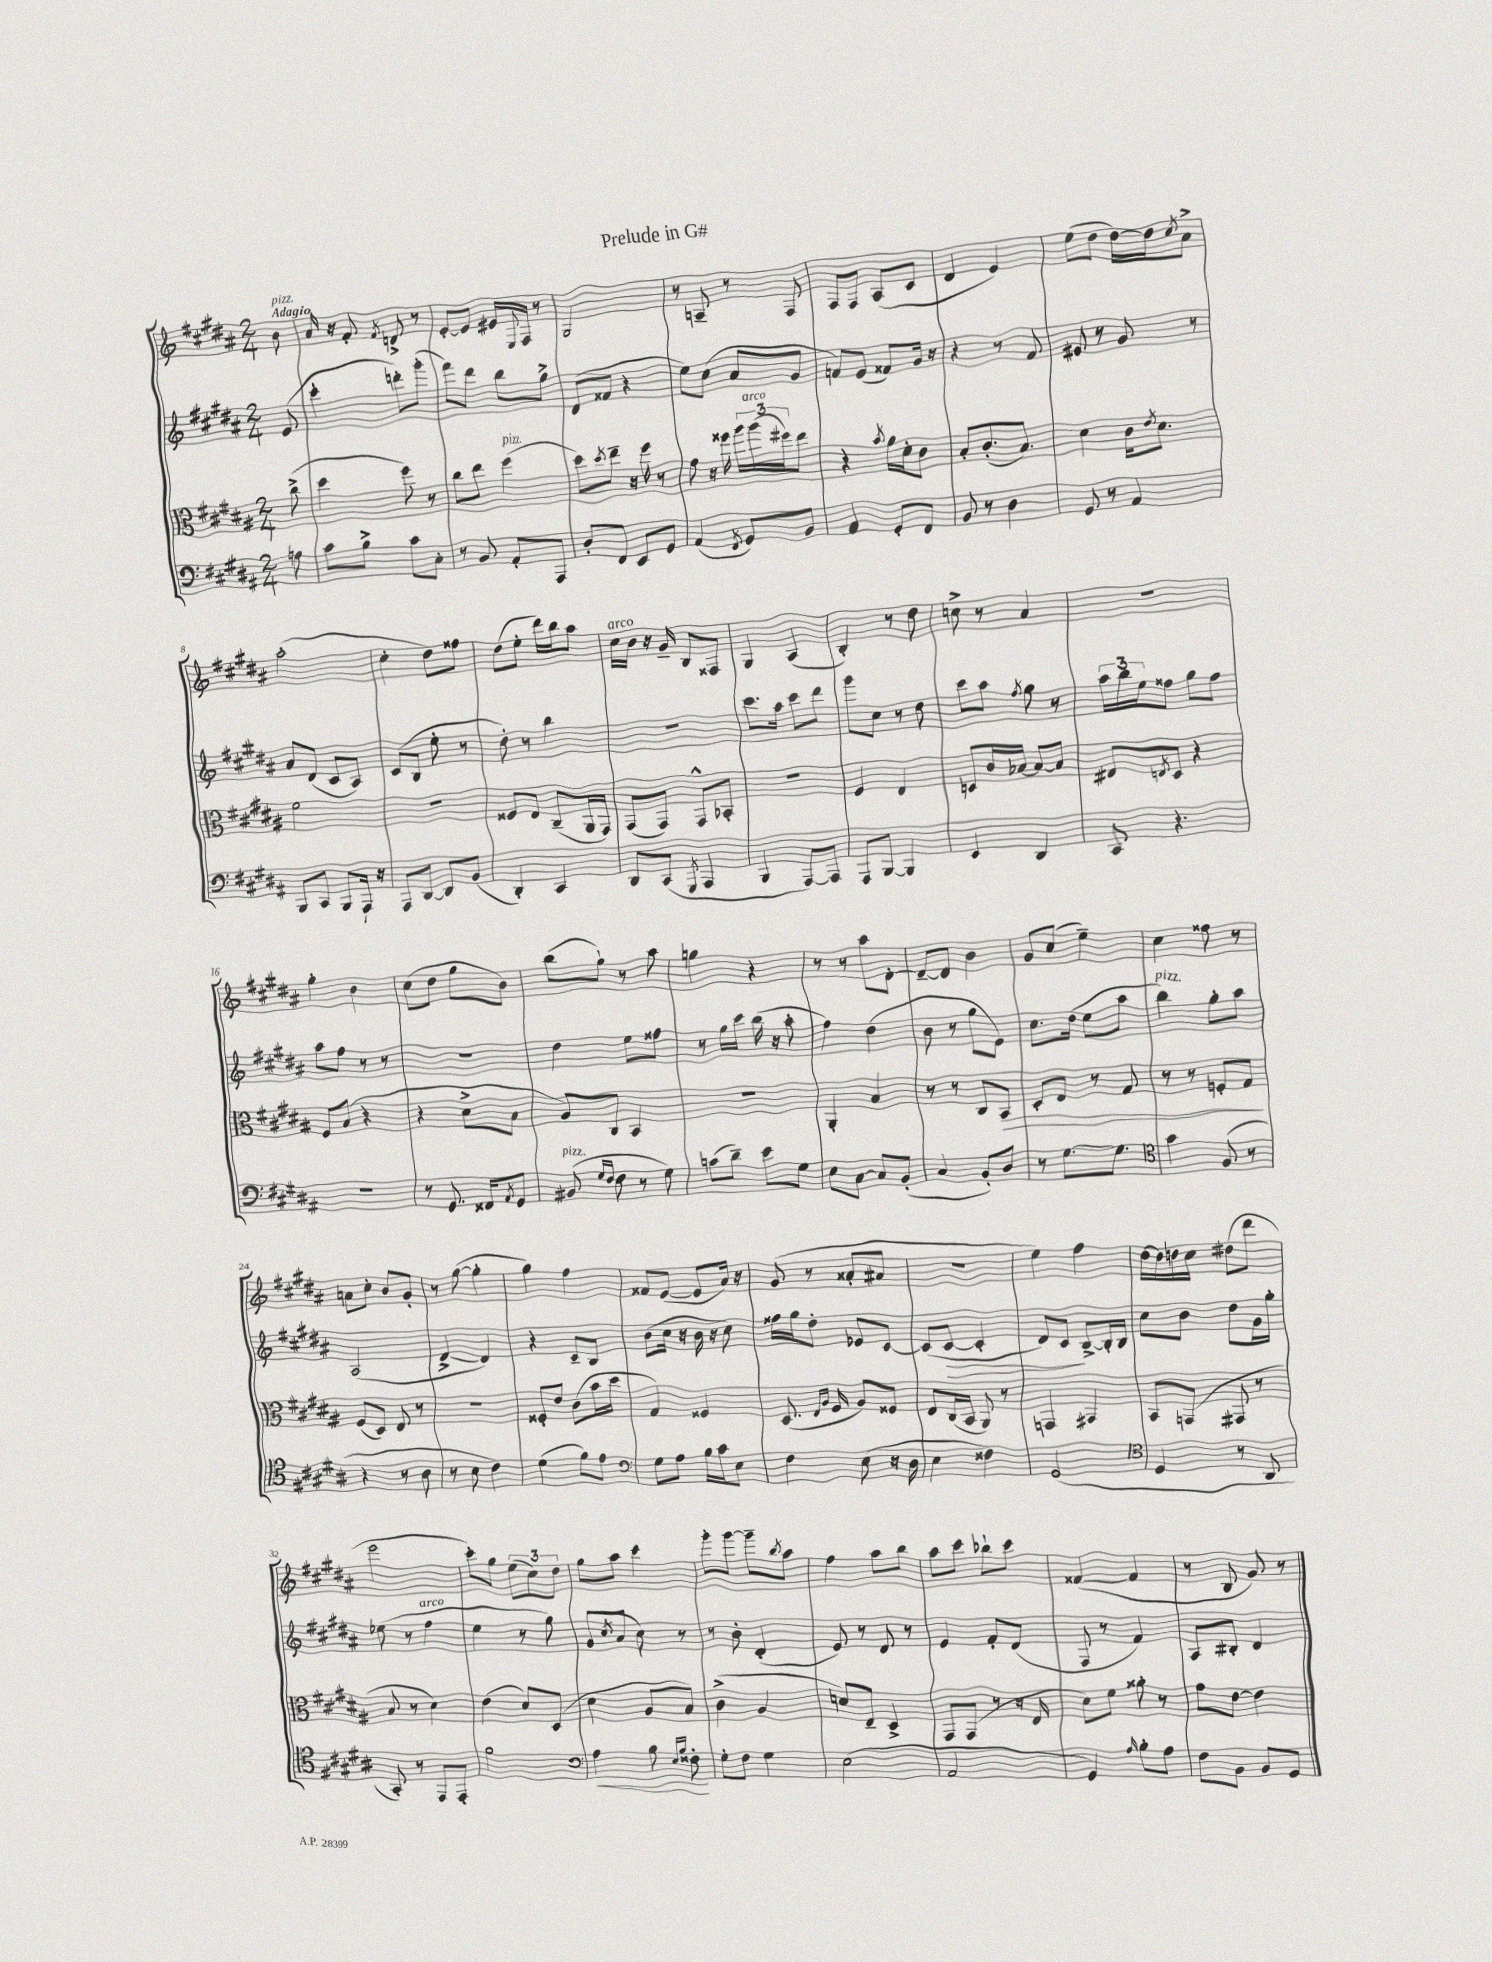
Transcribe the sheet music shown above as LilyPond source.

\header { title = "Prelude in G#" }
<<
\new StaffGroup <<
\new Staff = "s0" {
    \clef treble \key b \major \numericTimeSignature \time 2/4 \partial 8 \tempo "Adagio"
    b'8^\markup { \italic "pizz." } |
    ais'16 r16 fis'8-. \acciaccatura { fis'8 } d'8-> r8 |
    e'8~-. e'8 eis'16 \appoggiatura { e8 } fis16 r8 |
    gis2 |
    r8 a8-- r8 fis8 |
    fis8 fis8 ais8( cis'8 |
    dis'4 e'4) |
    e''8( dis''8 dis''16~) dis''16 \acciaccatura { cis''8 } ais'8-> |
    ais''2-.( |
    cis''4-. dis''8) fisis''8 |
    dis''8( e''8-. dis'''16) b''16 ais''8 |
    cis''16^\markup { \italic "arco" } b'16 r16 gis'16-- b8 fisis8 |
    gis4 ais4( |
    b4-.) r8 dis''8 |
    c''8-> r8 ais'4 |
    r2 |
    gis''4-. b'4 |
    cis''8( dis''8 gis''8 b'8) |
    b''8( gis''8-!) r8 ais''8 |
    g''4 r4 |
    r8 r8 ais''8 dis'8~-. |
    dis'8~-- dis'8 b'4 |
    gis'8 cis''8( e''4--) |
    cis''4 fisis''8 r8 |
    a'8 cis''8-. b'8 gis'8-. |
    r8 gis''8~( gis''4-. |
    gis''4) fis''4 |
    fisis'8 e'8~( e'8 ais'16) r16 |
    gis'8( r8 aisis'8-. ais'8 |
    r2 |
    e''4) fis''4 |
    dis''16~ dis''16 d''16 cis''16 dis''8( dis'''8 |
    e'''2 |
    cis'''8-.) gis''8 \tuplet 3/2 { e''8( cis''8) dis''8 } |
    gis''8 ais''8 cis'''4 |
    gis'''8-. gis'''8~ gis'''8-- \acciaccatura { b''8 } ais''8 |
    fis''4 ais''8 b''8 |
    ais''8 cis'''8 bes''8-! cis'''8 |
    fisis'4~( fisis'4 |
    r8 b8 gis'8) r8 \bar "|." |
}
\new Staff = "s1" {
    \clef treble \key b \major \numericTimeSignature \time 2/4 \partial 8
    e'8( |
    cis'''4-. d'''8-.) gis'''8-.( |
    fis'''8) dis'''8 b''8 gis''8-> |
    dis'8( fisis'8 r4 |
    e''8) cis''8( ais'8 gis'8 |
    f'8) e'8( fisis'8) gis'16 r16 |
    r4 r8 fis'8 |
    eis'8 r8 gis'8 r8 |
    ais'8 dis'8( cis'8 ais8) |
    cis'8( b8 e''8-. r8 |
    dis''8-.) r8 b''4 |
    R2 |
    cis'''8. ais''16 cis'''8 dis'''8 |
    gis'''8 cis''8 r8 dis''8 |
    cis'''8 ais''8 \acciaccatura { fis''8 } gis''8 r8 |
    \tuplet 3/2 { ais''16 b''16 e''16 } fisis''8 gis''8 fisis''8 |
    ais''8 fis''8 r8 r8 |
    R2 |
    dis''4 e''8 fisis''8 |
    r8 gis''16 cis'''16 b''16( r16 ais''8-. |
    fis''4) dis''4( |
    b'8 r8 gis''8 e'8) |
    cis''8. dis''16( e''8 ais''8 |
    b''4^\markup { \italic "pizz." }) gis''8-. ais''8 |
    ais2( |
    dis'4~-> dis'4) |
    r4 cis'8-- b8 |
    b'8( cis''16 r16 b'16 r16 cis''8) |
    fisis''16 gis''16 dis''8-. ees'8 cis'8~ |
    cis'8( cis'8~\> cis'4-. |
    dis'8) cis'8\! b8~-> b16-. b16 |
    cis''8 b'8 dis''8 gis'16 gis''16-. |
    ees''8( r8 fis''4^\markup { \italic "arco" } |
    e''4 r8 gis''8) |
    gis'8( \acciaccatura { cis''8 } ais'8 cis''8) r8 |
    r8 b'8-. dis'4-.( |
    e'8) r8 dis'8 r8 |
    e'4 fis'8-. dis'8( |
    fis8 r8 fis'4) |
    ais8 bis8-. dis'4 \bar "|." |
}
\new Staff = "s2" {
    \clef alto \key b \major \numericTimeSignature \time 2/4 \partial 8
    cis''8->( |
    dis''4 fis''8) r8 |
    cis''8 e''8 fis''4^\markup { \italic "pizz." }( |
    dis''8) \acciaccatura { dis''8 } e''8-- r16 fis''16 r8 |
    gis'8 r16 fisis''16 \tuplet 3/2 { ais''16 ais''16^\markup { \italic "arco" }( fis''16) } e''8 |
    r4 \acciaccatura { b'8 } ais'16 dis'16-. cis'8 |
    b8-. cis'8.-.( b8.) |
    dis'4 cis'16 \acciaccatura { e'8 } dis'8. |
    fis'2 |
    r2 |
    fisis8 e8 cis8--( ais,16 gis,16) |
    gis,8( gis,8) gis,8-^ bes,8-. |
    R2 |
    fis4 e4 |
    d8 cis'16 bes16~ bes8~ bes8 |
    eis8 \acciaccatura { e8 } dis8 r4 |
    fis8 b8( r4 |
    r4 dis'8-> b8 |
    ais8) cis8 b,4 |
    R2 |
    ais,4-. b4 |
    r8 r8 cis8 b,8\> |
    dis8-. e8 r8 gis8 |
    r8 r8 f8-. gis8\! |
    fis8( dis8) e8 r8 |
    r2 |
    fisis8-. e'8 cis'8( b'16 dis''16 |
    gis4) fisis4 |
    dis8.( \grace { e16 ais16 } fis16 ais8) fisis8 |
    e8 cis16( b,16 ais,8) r8 |
    g,4 gis,4 |
    b,8 g,8( gis,8 r8 |
    b8 r8 dis'4) |
    e'4( dis'8) dis8( |
    dis'4 ais8 b8) |
    cis'4->( ais4 |
    d'8) e8-- dis4-> |
    gis,8 gis,8( r8 r16 e16 |
    dis'8) fis'8 aisis'8-. r8 |
    gis'8 e'8~ e'4 \bar "|." |
}
\new Staff = "s3" {
    \clef bass \key b \major \numericTimeSignature \time 2/4 \partial 8
    a8 |
    cis'8 b8-> cis'8 cis8-. |
    r8 b,8 ais,8-. ais,,8 |
    dis8-. fis,8 e,8 gis,8 |
    ais,4( \acciaccatura { fis,8 } gis,8) b,8 |
    ais,4 gis,8-. fis,8 |
    b,8 r8 dis4 |
    gis,8 r8 ais,4 |
    b,,8 cis,8 b,,8 ais,,16-! r16 |
    ais,,8 dis,8~ dis,8 b,8( |
    dis,4-.) cis,4 |
    dis,8 cis,8( \acciaccatura { gis,,8 } ais,,4 |
    b,,4 ais,,8~) ais,,8 |
    ais,,8 b,,8~ b,,4 |
    e,4 dis,4 |
    cis,8 r4. |
    R2 |
    r8 gis,8. fisis,16 \acciaccatura { ais,8 } gis,8 |
    bis,8^\markup { \italic "pizz." }( \grace { gis16 fis16 } fis8 r8 gis8) |
    c'8( dis'8--) e'8 gis8 |
    e8 cis8~ cis8 b,8-.( |
    cis4 b,8-.) dis8 |
    r8 gis8.~ gis8. |
    \clef tenor gis'4 fis8( r8 |
    r4 r8 ais8 |
    r8 b8 cis'4) |
    dis'4( fis'8) e'8 |
    \clef bass gis8 ais8 b16 cis'16 e8 |
    fis4 e8( r16 dis16 |
    e4 fisis4) |
    gis,2( |
    \clef tenor dis4 r8 ais,8 |
    gis,8-.) r8 e,8 e,8-. |
    fis'2 |
    \clef bass ais4\< b8 \grace { e16 b16 } fisis8-.\! |
    gis8-. fis8 gis4 |
    e2( |
    ais,2 |
    gis,4) \grace { ais16 } b8-. ais8 |
    fis8 b,8 b,8 gis,8 \bar "|." |
}
>>
>>
